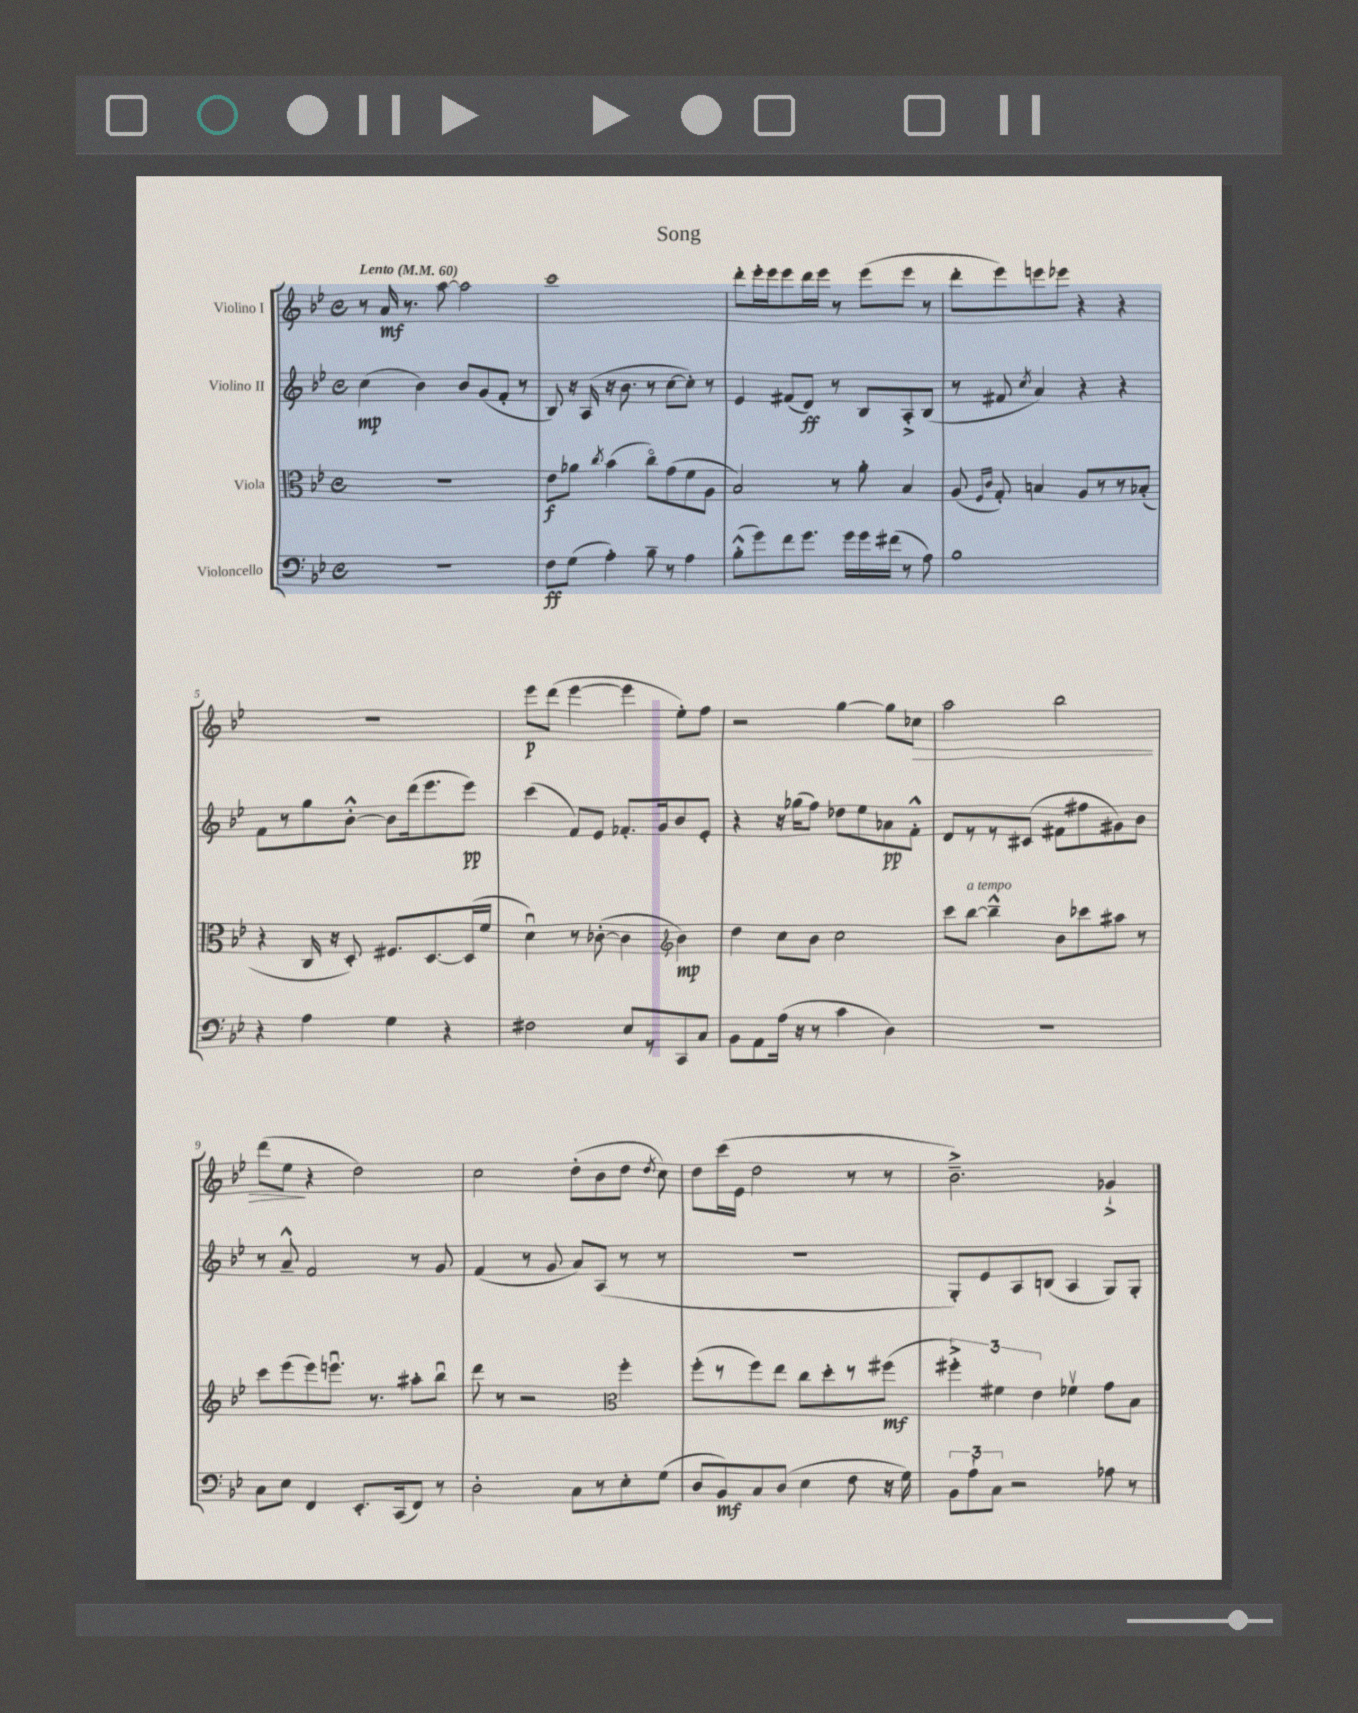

**kern	**kern	**kern	**kern
*staff4	*staff3	*staff2	*staff1
*clefF4	*clefC3	*clefG2	*clefG2
*k[b-e-]	*k[b-e-]	*k[b-e-]	*k[b-e-]
*M4/4	*M4/4	*M4/4	*M4/4
*met(c)	*met(c)	*met(c)	*met(c)
*MM60	*MM60	*MM60	*MM60
1r	1r	(4cc\	8r
.	.	.	16a/
.	.	.	8.r
.	.	4b-\)	.
.	.	.	[8aa\
.	.	8b-/L	2aa\]
.	.	(8g/	.
.	.	8f'/J	.
.	.	8r	.
=	=	=	=
8F\L	8e-\L	8B-/)	1ccc
(8G\J	8a-\J	16r	.
.	.	(16A/	.
.	8qcc/	.	.
4A'\)	(4b-\	16r	.
.	.	8.b-\	.
8B-~\	8cco\L)	8r	.
8r	(8g\	[8cc\L	.
4A\	8f\	8cc'\]J)	.
.	8A\J	8r	.
=	=	=	=
(8B-'^^\L	2B-/)	4e-/	8ddd'\L
8g\)	.	.	16eee-'\L
.	.	.	16eee-\J
8f\	.	(8f#/L	8eee-\
8.g\J	.	8d/J)	16ddd\L
.	.	.	16eee-\JJ
.	8r	8r	8r
16g\LL	.	.	.
16g\	8a'\	8B-/L	(8eee-\L
(16f#\JJ	.	.	.
8r	4B-/	8A'^/	8eee-\J
8A\)	.	(8B-/J	8r
=	=	=	=
1B-	(8A/	8r	8ddd'\L
.	16qqF/LL	.	.
.	16qqc/JJ	.	.
.	8G'/)	8f#/	8eee-\)
.	.	8qcc/	.
.	4B/	4a/)	8eee\
.	.	.	8eee-\J
.	8A/L	4r	4r
.	8r	.	.
.	8r	4r	4r
.	(8B-'/J	.	.
=	=	=	=
4r	4r	8f\L	1r
.	.	8r	.
4A\	16C/	8gg\	.
.	16r	.	.
.	8D'/)	[8b-'^^\J	.
4G\	8.F#/L	8b-\]L	.
.	.	(16ddd\k	.
.	[8.D/	8.eee-\	.
4r	.	.	.
.	(16D/]L	8eee-\J)	.
.	16f/JJ	.	.
=	=	=	=
2F#\	4du\)	(4ccc\	8eee-\L
.	.	.	(8ddd\J
.	8r	8f/L)	[4eee-\
.	([8c-'\	8e-/J	.
8E-/L	4c-\]	8.f-'/L	4eee-\]
8r	.	.	.
.	.	16g/k	.
*	*clefG2	*	*
8CC/	4b-\)	8b-/	8ee-'\L)
8C/J	.	8e-'/J	8ff\J
=	=	=	=
8BB-\L	4dd\	4r	2r
8AA\	.	.	.
(16A\Jk	8cc\L	16r	.
16r	.	(16gg-\LK	.
8r	8b-\J	8ff\J)	.
4c\	2cc\	8dd-\L	[4gg\
.	.	8ee-\	.
4D\)	.	8a-\	8gg\]L
.	.	8f'^^\J	8cc-\J
=	=	=	=
1r	8ccc\L	8d/L	2aa\
.	[8bb-\J	8r	.
.	4bb-~^^\]	8r	.
.	.	(8c#/J	.
.	8b-\L	8f#\L	2bb-\
.	8ccc-\	8ff#\	.
.	8aa#\J	8g#\)	.
.	8r	8b-\J	.
=	=	=	=
8C\L	8ccc\L	8r	(8ddd\L
8E-\J	(8eee-\	8a~^^/	8ee-\J
4FF/	8eee-\)	2f/	4r
.	8.eeeu\J	.	.
8.EE-'/L	.	.	2dd\)
.	8.r	.	.
(16CC/k	.	.	.
8FF/J)	8aa#'\L	8r	.
8r	8bb-u\J	8g/	.
=	=	=	=
2D'\	8ddd\	(4f/	2cc\
.	8r	.	.
.	2r	8r	.
.	.	8g/	.
8C\L	.	8a/L)	(8dd'\L
8r	.	(8A/J	8b-\
*	*clefC3	*	*
8E-'\	4ff'\	8r	8dd\J
.	.	.	8qdd/
(8G\J	.	8r	8cc\)
=	=	=	=
8D/L	(8ff'\L	1r	8dd\L
8BB-/)	8r	.	(16ccc\L
.	.	.	16e-\JJ
8C/	8ff\)	.	2dd\
(8D/J	8ee-\J	.	.
4E-\	8cc\L	.	.
.	8dd'\	.	.
8F\	8r	.	8r
16r	(8ff#\J	.	8r
16G\)	.	.	.
=	=	=	=
12BB-\L	6ff#'^\)	8G'/L)	2.b-~^\)
12A`\	.	.	.
.	.	8e-/	.
12C\J	6f#\	.	.
2r	.	8A/	.
.	6e-\	.	.
.	.	(8B/J	.
.	4f-v\	4A/	.
8A-\	8g\L	8G/L)	4g-`^/
8r	8B-\J	8G'/J	.
==	==	==	==
*-	*-	*-	*-
